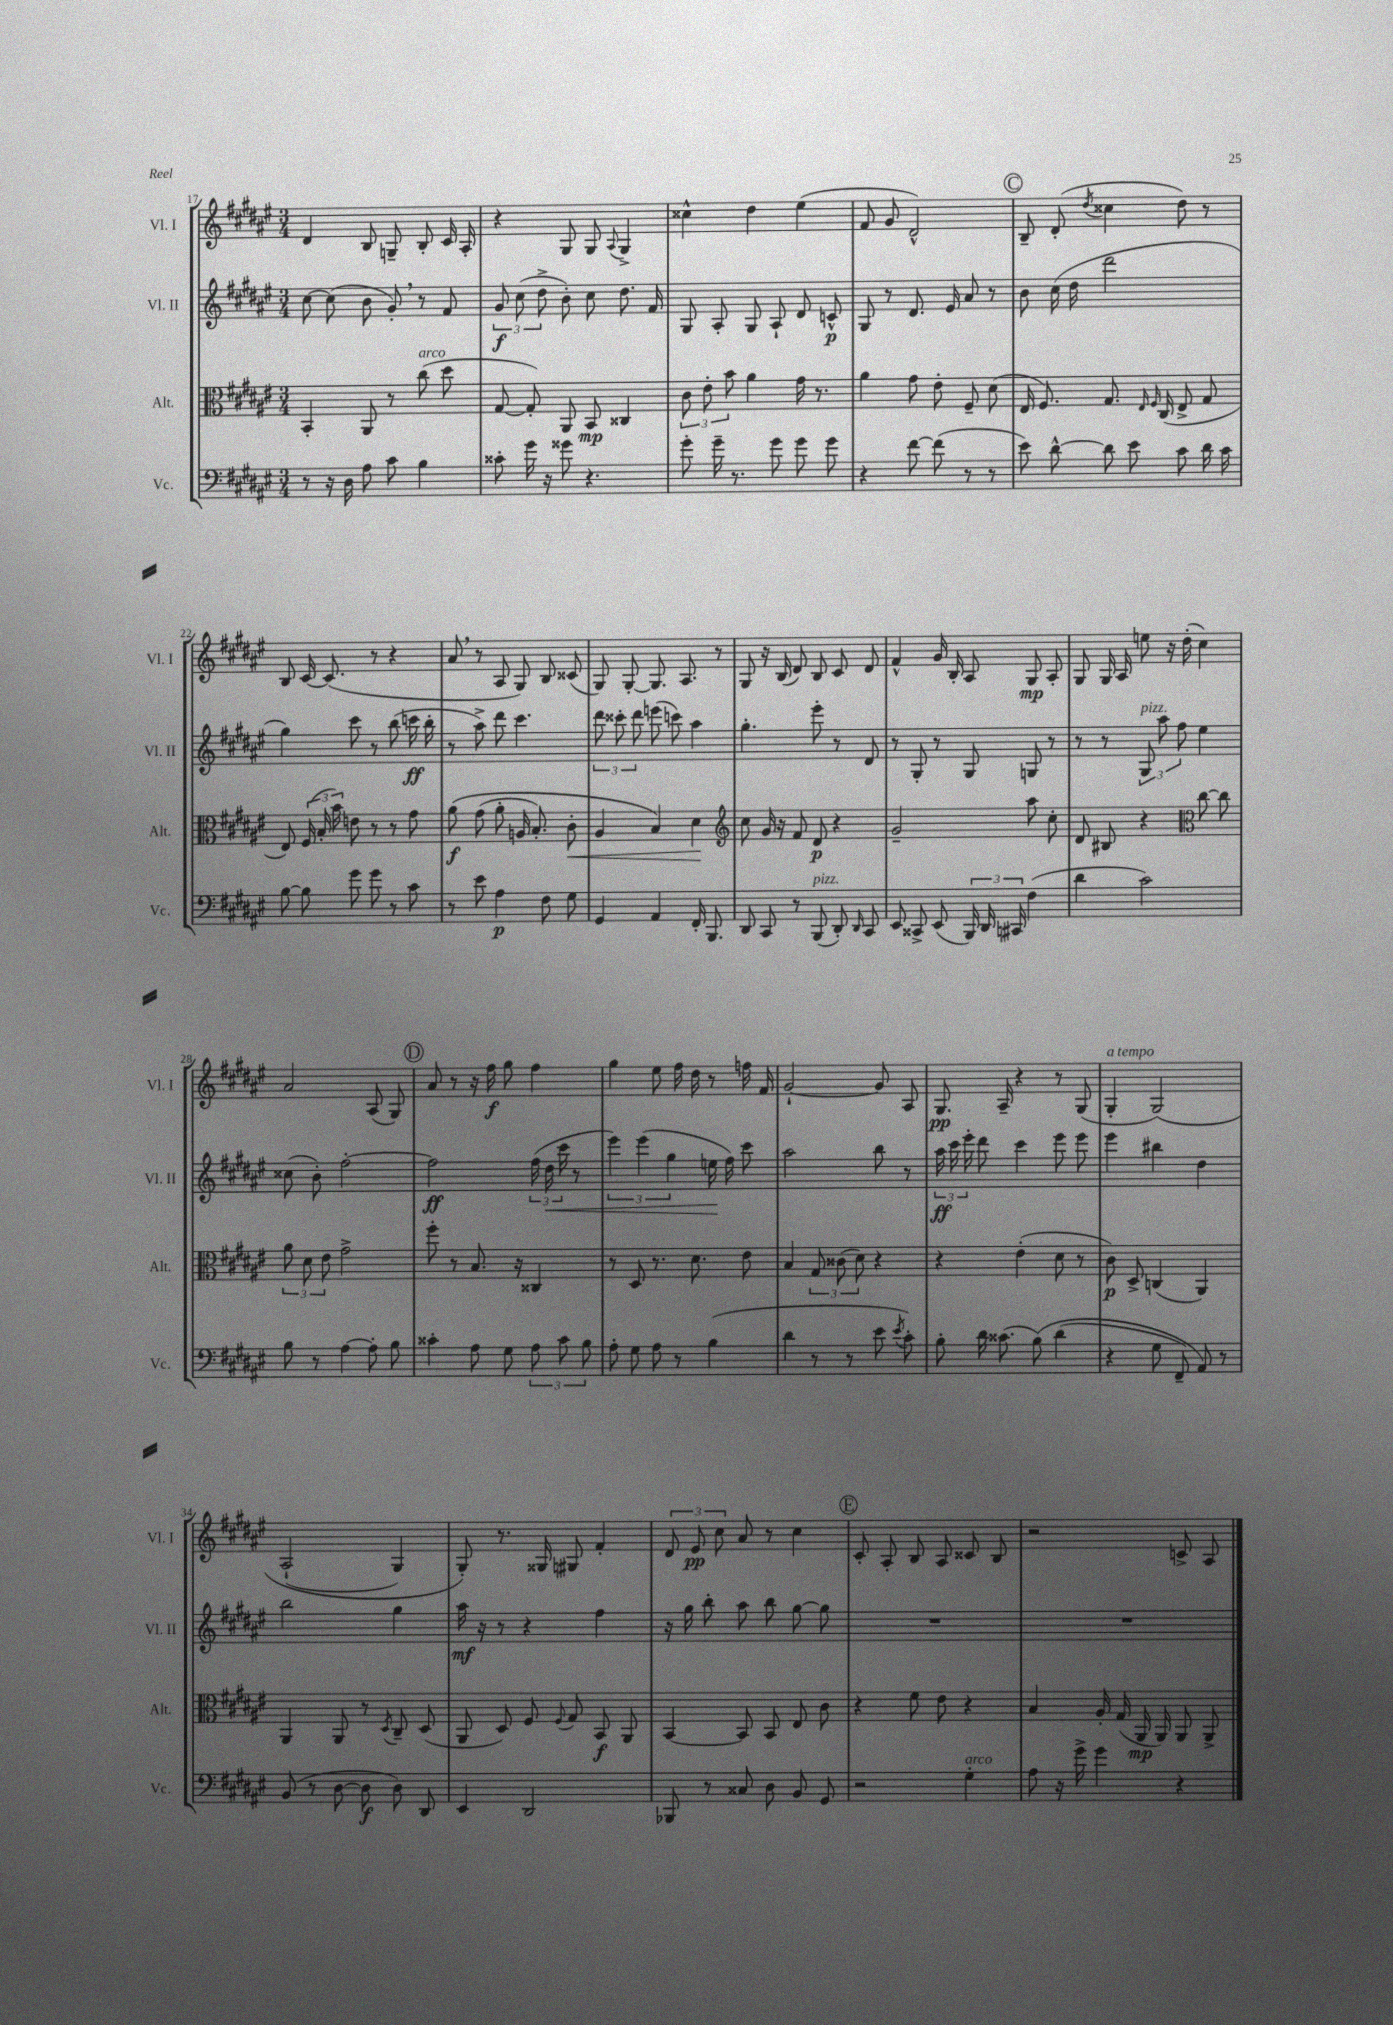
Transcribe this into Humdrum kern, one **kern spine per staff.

**kern	**dynam	**kern	**dynam	**kern	**dynam	**kern	**dynam
*part4	*part4	*part3	*part3	*part2	*part2	*part1	*part1
*staff4	*staff4	*staff3	*staff3	*staff2	*staff2	*staff1	*staff1
*I"Vc.	*	*I"Alt.	*	*I"Vl. II	*	*I"Vl. I	*
*I'Vc.	*	*I'Alt.	*	*I'Vl. II	*	*I'Vl. I	*
*clefF4	*	*clefC3	*	*clefG2	*	*clefG2	*
*k[f#c#g#d#a#e#]	*	*k[f#c#g#d#a#e#]	*	*k[f#c#g#d#a#e#]	*	*k[f#c#g#d#a#e#]	*
*M3/4	*	*M3/4	*	*M3/4	*	*M3/4	*
=17	=17	=17	=17	=17	=17	=17	=17
8r	.	4BB'/	.	[8cc#\	.	4d#/	.
16r	.	.	.	(8cc#\]	.	.	.
16D#\	.	.	.	.	.	.	.
8A#\	.	8AA#/	.	8b\	.	8B/	.
8c#\	.	8r	.	8g#',/)	.	8Gn~/	.
!	!	!LO:TX:a:i:t=arco	!	!	!	!	!
4B\	.	(8cc#\	.	8r	.	8B'/	.
.	.	8dd#\	.	8f#/	.	16c#/	.
.	.	.	.	.	.	16A#'/	.
=18	=18	=18	=18	=18	=18	=18	=18
8c##X'\	.	[8G#/	.	12g#/	f	4r	.
.	.	.	.	(12cc#\	.	.	.
16g#\	.	8G#'/])	.	.	.	.	.
.	.	.	.	12dd#^\	.	.	.
16r	.	.	.	.	.	.	.
8g##X\	.	8AA#/	.	8b'\)	.	8G#/	.
4.r	.	8BB/	mp	8cc#\	.	8G#/	.
.	.	.	.	.	.	8qqA#/	.
.	.	4C##X/	.	8.dd#\	.	4G#^/	.
.	.	.	.	16f#/	.	.	.
=19	=19	=19	=19	=19	=19	=19	=19
8g#'\	.	12c#\	.	8G#/	.	4cc##X^^\	.
.	.	12e#'\	.	.	.	.	.
16g#~\	.	.	.	8A#'/	.	.	.
.	.	12b\	.	.	.	.	.
8.r	.	.	.	.	.	.	.
.	.	4a#\	.	8G#/	.	4dd#\	.
8g#\	.	.	.	8A#`/	.	.	.
8g#\	.	16g#\	.	8d#/	.	(4ee#\	.
.	.	8.r	.	.	.	.	.
8g#\	.	.	.	8cn^^/	p	.	.
=20	=20	=20	=20	=20	=20	=20	=20
4r	.	4a#\	.	8G#/	.	8f#/	.
.	.	.	.	8r	.	8g#/	.
[8f#\	.	8g#\	.	8.d#/	.	2d#^^/)	.
(8f#\]	.	8e#'\	.	.	.	.	.
.	.	.	.	16e#/	.	.	.
8r	.	8F#~/	.	8a#/	.	.	.
8r	.	(8d#\	.	8r	.	.	.
!!LO:REH:place=s1:t=C
=21	=21	=21	=21	=21	=21	=21	=21
8e#\)	.	16E#/	.	8b\	.	8B~/	.
.	.	8.F#/)	.	.	.	.	.
[8d#^^\	.	.	.	(16cc#\	.	(8d#'/	.
.	.	.	.	16dd#\	.	.	.
.	.	.	.	.	.	8qdd#/	.
8d#\]	.	8.G#/	.	2ddd#\	.	4cc##X\	.
8e#\	.	.	.	.	.	.	.
.	.	16qqE#/	.	.	.	.	.
.	.	16qqF#/	.	.	.	.	.
.	.	(16C#/	.	.	.	.	.
8c#\	.	8E#^/	.	.	.	8dd#\)	.
16d#\	.	8G#/	.	.	.	8r	.
16c#\	.	.	.	.	.	.	.
!!LO:LB:g=z
=22	=22	=22	=22	=22	=22	=22	=22
[8B\	.	8E#/)	.	4gg#\)	.	8B/	.
8B\]	.	(24F#/	.	.	.	[16c#/	.
.	.	24B'/	.	.	.	.	.
.	.	.	.	.	.	(8.c#/]	.
.	.	24b\)	.	.	.	.	.
8g#\	.	8en\	.	8ccc#\	.	.	.
8g#\	.	8r	.	8r	.	8r	.
8r	.	8r	.	(8bb\	.	4r	.
8c#\	.	8g#\	.	16cccn\	ff	.	.
.	.	.	.	16bb'\	.	.	.
=23	=23	=23	=23	=23	=23	=23	=23
8r	.	(8a#\	f	8r	.	8a#,/	.
8e#\	.	(8g#\	.	8aa#^\)	.	8r	.
4A#\	p	8a#'\	.	8ddd#\	.	8A#/	.
.	.	16An/	.	4.ccc#\	.	8G#/)	.
.	.	8.B'/)	.	.	.	.	.
8F#\	.	.	.	.	.	8B/	.
!	!	!	!LO:HP:b	!	!	!	!
8G#\	.	8c#'\	<	.	.	(8c##X/	.
=24	=24	=24	=24	=24	=24	=24	=24
4GG#/	.	4A#/	.	12ddd#\	.	8G#/)	.
.	.	.	.	12ccc##X'\	.	.	.
.	.	.	.	.	.	[8G#'/	.
.	.	.	.	12ddd#\	.	.	.
4AA#/	.	4B/)	.	(8eeen\	.	8.G#/]	.
.	.	.	.	8cccn\)	.	.	.
.	.	.	.	.	.	8.A#/	.
16FF#'/	.	4d#\	.	4aa#\	.	.	.
8.BBB/	.	.	.	.	.	.	.
.	.	.	.	.	.	8r	.
.	.	.	[	.	.	.	.
=25	=25	=25	=25	=25	=25	=25	=25
*	*	*clefG2	*	*	*	*	*
8DD#/	.	8cc#\	.	4.gg#'\	.	8G#/	.
8CC#/	.	16g#/	.	.	.	16r	.
.	.	16r	.	.	.	(16B/	.
8r	.	8f#/	.	.	.	8d#/)	.
!LO:TX:a:i:t=pizz.	!	!	!	!	!	!	!
(8BBB/	.	8d#/	p	8eee#'\	.	8B/	.
8DD#'/)	.	4r	.	8r	.	8c#/	.
16qqDD#/	.	.	.	.	.	.	.
8CC#/	.	.	.	8d#/	.	8d#/	.
=26	=26	=26	=26	=26	=26	=26	=26
8EE#/	.	2g#~/	.	8r	.	4f#^^/	.
8CC##X^/	.	.	.	8G#'/	.	.	.
(8EE#/	.	.	.	8r	.	16g#/	.
.	.	.	.	.	.	16B'/	.
24BBB/)	.	.	.	8G#/	.	8A#/	.
24DD#/	.	.	.	.	.	.	.
24CC#X/	.	.	.	.	.	.	.
(4F#\	.	8aa#\	.	8Gn/	.	8G#/	mp
.	.	8cc#'\	.	8r	.	8A#'/	.
=27	=27	=27	=27	=27	=27	=27	=27
4d#\	.	8d#/	.	8r	.	8G#/	.
.	.	8B#X/	.	8r	.	16G#/	.
.	.	.	.	.	.	16A#/	.
!	!	!	!	!LO:TX:a:i:t=pizz.	!	!	!
2c#\)	.	4r	.	12G#/	.	8een\	.
.	.	.	.	12aa#\	.	.	.
.	.	.	.	.	.	16r	.
.	.	.	.	12ff#\	.	.	.
.	.	.	.	.	.	(16dd#'\	.
*	*	*clefC3	*	*	*	*	*
.	.	[8cc#\	.	4ee#\	.	4cc#\)	.
.	.	8cc#\]	.	.	.	.	.
!!LO:LB:g=z
=28	=28	=28	=28	=28	=28	=28	=28
8B\	.	12a#\	.	(8cc##X\	.	2a#/	.
.	.	12d#\	.	.	.	.	.
8r	.	.	.	8b'\)	.	.	.
.	.	12e#\	.	.	.	.	.
[4A#\	.	2g#^\	.	[2ff#'\	.	.	.
8A#'\]	.	.	.	.	.	(8A#/	.
8B\	.	.	.	.	.	8G#/)	.
!!LO:REH:place=s1:t=D
=29	=29	=29	=29	=29	=29	=29	=29
4c##X'\	.	8ff#'\	.	2ff#\]	ff	8a#/	.
.	.	8r	.	.	.	8r	.
8A#\	.	8.B/	.	.	.	16r	.
.	.	.	.	.	.	16ff#\	f
8G#\	.	.	.	.	.	8gg#\	.
.	.	16r	.	.	.	.	.
12A#\	.	4C##X/	.	(24ff#\	.	4ff#\	.
!	!	!	!	!	!LO:HP:b	!	!
.	.	.	.	24dd#\	<	.	.
12c##\	.	.	.	24ccc#\	.	.	.
.	.	.	.	8r	.	.	.
12B\	.	.	.	.	.	.	.
=30	=30	=30	=30	=30	=30	=30	=30
8A#'\	.	8r	.	6eee#\)	.	4gg#\	.
8G#\	.	8D#/	.	.	.	.	.
.	.	.	.	(6eee#\	.	.	.
8A#\	.	8.r	.	.	.	8ee#\	.
.	.	.	.	6gg#\	.	.	.
8r	.	.	.	.	.	16ff#\	.
.	.	8.d#\	.	.	.	16dd#\	.
(4B\	.	.	.	16een\	.	8r	.
.	.	.	.	16ff#\)	[	.	.
.	.	8e#\	.	8ccc#\	.	16ffn\	.
.	.	.	.	.	.	16f#/	.
=31	=31	=31	=31	=31	=31	=31	=31
4d#\	.	4B/	.	2aa#\	.	[2g#`/	.
8r	.	12G#/	.	.	.	.	.
.	.	(12c##X\	.	.	.	.	.
8r	.	.	.	.	.	.	.
.	.	12d#\)	.	.	.	.	.
8e#\	.	4r	.	8bb\	.	8g#/]	.
8qe#/	.	.	.	.	.	.	.
8c#'\)	.	.	.	8r	.	8A#/	.
=32	=32	=32	=32	=32	=32	=32	=32
8B'\	.	4r	.	24aa#\	ff	8.G#/	pp
.	.	.	.	24ccc#\	.	.	.
.	.	.	.	24eee#'\	.	.	.
16d#\	.	.	.	8ddd#\	.	.	.
(8.c##X\	.	.	.	.	.	16A#~/	.
.	.	(4e#'\	.	4ccc#\	.	4r	.
(8B\)	.	.	.	.	.	.	.
(4d#\	.	8d#\	.	8eee#\	.	8r	.
.	.	8r	.	8eee#\	.	(8G#/	.
=33	=33	=33	=33	=33	=33	=33	=33
!	!	!	!	!	!	!LO:TX:a:i:t=a tempo	!
4r	.	8c#\)	p	4eee#\	.	4G#'/	.
.	.	8D#^/	.	.	.	.	.
8G#\	.	(4Cn/	.	4bb#X\	.	(2G#/)	.
8FF#~/)	.	.	.	.	.	.	.
8AA#/)	.	4AA#/)	.	4dd#\	.	.	.
8r	.	.	.	.	.	.	.
!!LO:LB:g=z
=34	=34	=34	=34	=34	=34	=34	=34
(8BB/	.	4AA#/	.	2bb\	.	(2A#`/	.
8r	.	.	.	.	.	.	.
[8D#\	.	8AA#/	.	.	.	.	.
8D#\]	f	8r	.	.	.	.	.
.	.	8qD#/	.	.	.	.	.
8D#\)	.	8C#~/	.	4gg#\	.	4G#/)	.
8DD#/	.	(8D#/	.	.	.	.	.
=35	=35	=35	=35	=35	=35	=35	=35
4EE#/	.	8AA#/	.	16aa#\	mf	8G#'/)	.
.	.	.	.	16r	.	.	.
.	.	8D#/)	.	8r	.	8.r	.
2DD#/	.	8F#/	.	4r	.	.	.
.	.	.	.	.	.	16G##X/	.
.	.	8qqF#/	.	.	.	.	.
.	.	8G#/	.	.	.	8G#X/	.
.	.	8BB/	f	4ff#\	.	4f#'/	.
.	.	8AA#/	.	.	.	.	.
=36	=36	=36	=36	=36	=36	=36	=36
8BBB-X/	.	[4BB/	.	16r	.	12d#/	.
.	.	.	.	16gg#\	.	.	.
.	.	.	.	.	.	12e#/	pp
8r	.	.	.	8bb'\	.	.	.
.	.	.	.	.	.	12cc#\	.
8C##X/	.	8BB/]	.	8aa#\	.	8a#/	.
8D#\	.	8BB/	.	8bb\	.	8r	.
8BB/	.	8E#/	.	[8gg#\	.	4cc#\	.
8GG#/	.	8c#\	.	8gg#\]	.	.	.
!!LO:REH:place=s1:t=E
=37	=37	=37	=37	=37	=37	=37	=37
2r	.	4r	.	2.r	.	8c#'/	.
.	.	.	.	.	.	8A#'/	.
.	.	8f#\	.	.	.	8B/	.
.	.	8e#\	.	.	.	8A#/	.
!LO:TX:a:i:t=arco	!	!	!	!	!	!	!
4G#'\	.	4r	.	.	.	8c##X/	.
.	.	.	.	.	.	8B/	.
=38	=38	=38	=38	=38	=38	=38	=38
8A#\	.	4B/	.	2.r	.	2r	.
16r	.	.	.	.	.	.	.
16g#^\	.	.	.	.	.	.	.
4g#\	.	16A#'/	.	.	.	.	.
.	.	(16G#/	.	.	.	.	.
.	.	16AA#/	mp	.	.	.	.
.	.	16AA#/)	.	.	.	.	.
4r	.	8AA#/	.	.	.	8cn^/	.
.	.	8AA#^/	.	.	.	8A#/	.
==	==	==	==	==	==	==	==
*-	*-	*-	*-	*-	*-	*-	*-
